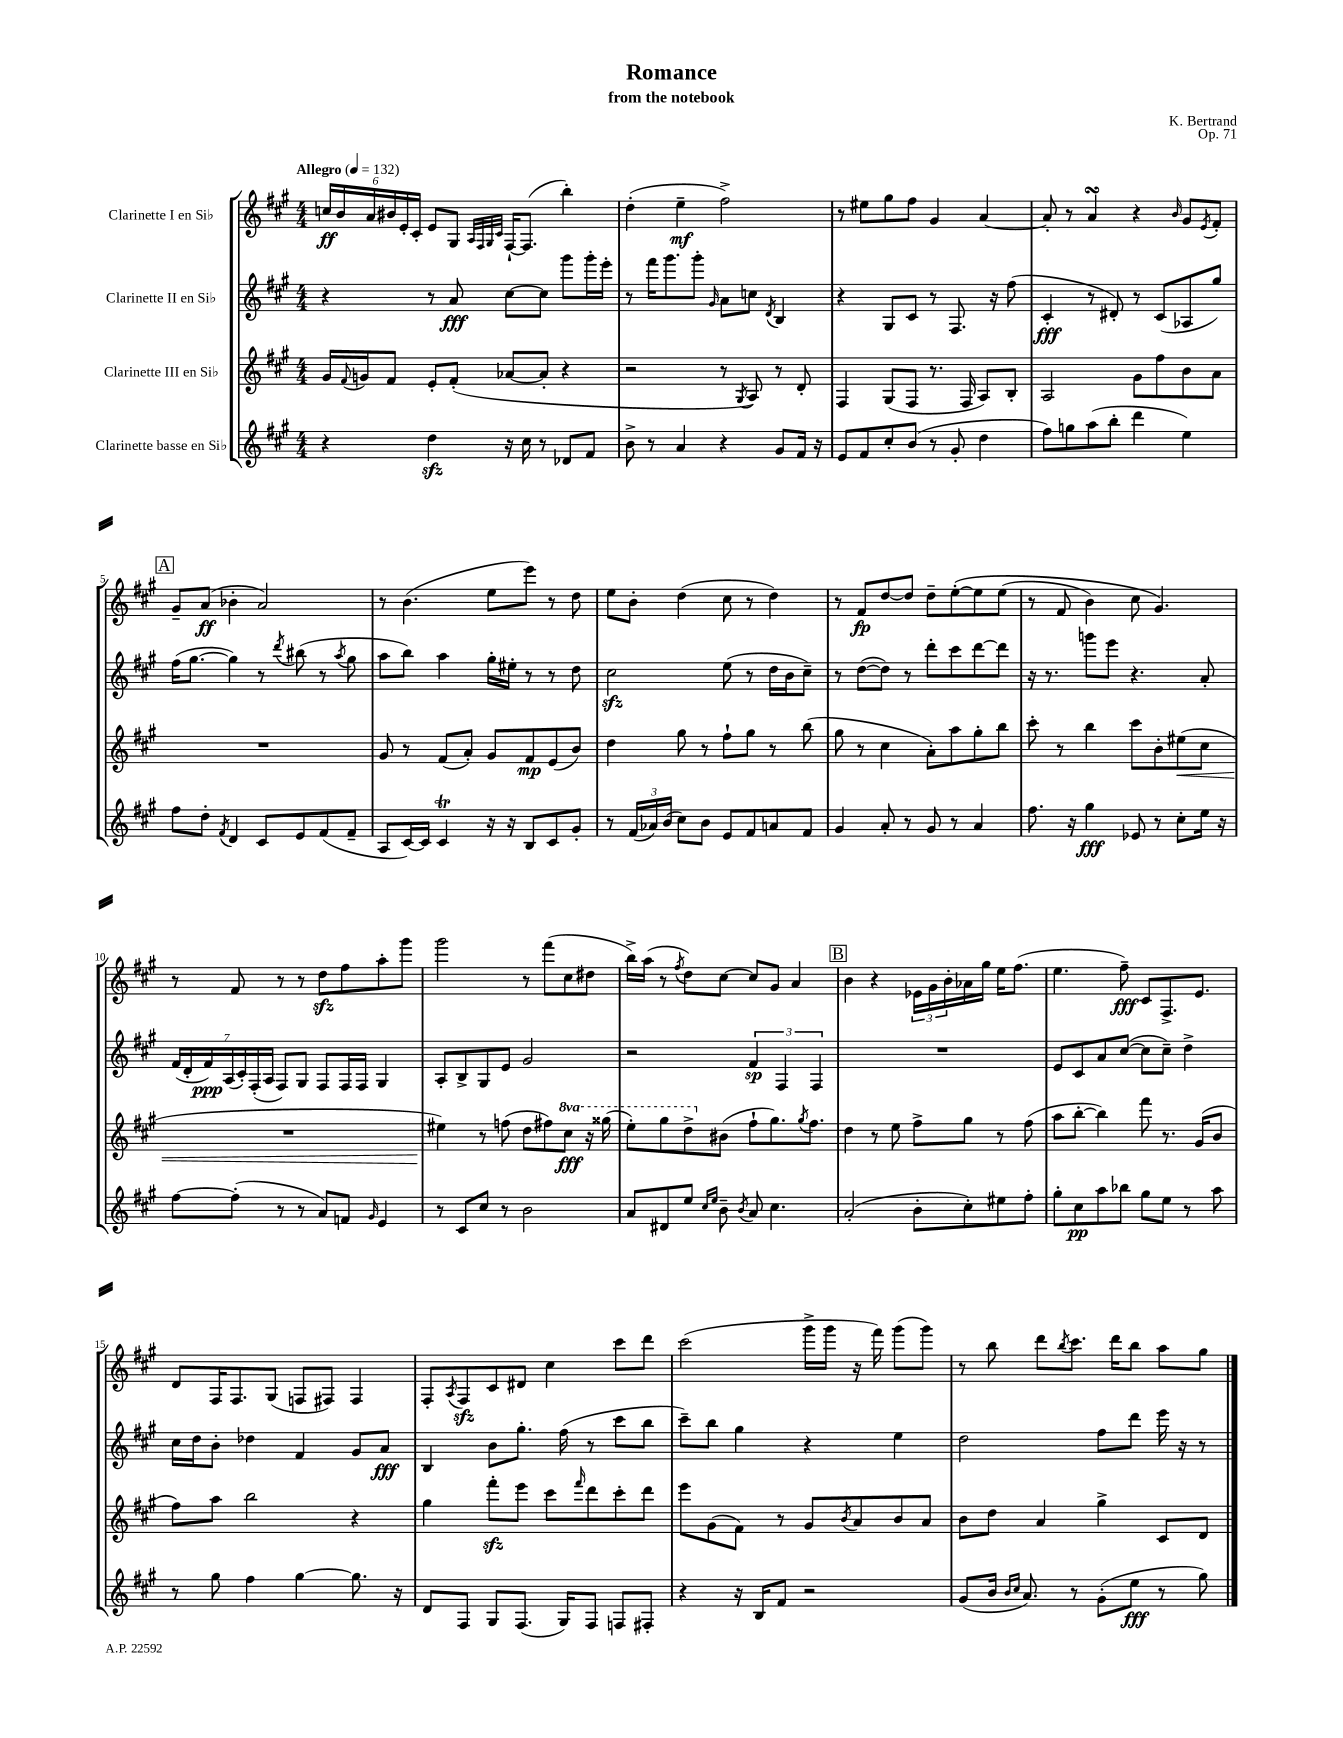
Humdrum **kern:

**kern	**kern	**kern	**kern
*staff4	*staff3	*staff2	*staff1
*clefG2	*clefG2	*clefG2	*clefG2
*k[f#c#g#]	*k[f#c#g#]	*k[f#c#g#]	*k[f#c#g#]
*M4/4	*M4/4	*M4/4	*M4/4
*MM132	*MM132	*MM132	*MM132
4r	16g#/LL	4r	24cc/LL
.	.	.	24b/
.	8qqf#/	.	.
.	16g/J	.	.
.	.	.	24a/
.	8f#/J	.	24b#/
.	.	.	24e'/
.	.	.	24c#'/JJ
4dd\	8e'/L	8r	8e/L
.	(8f#'/J	8a/	8G#/J
.	.	.	32qqA/LLL
.	.	.	32qqF#/
.	.	.	32qqG#/
.	.	.	32qqc#/JJJ
16r	[8a-/L	[8cc#\L	[16F#`/LK
16cc#\	.	.	(8.F#/]J
8r	8a-'/]J	8cc#\]J	.
8d-/L	4r	8ggg#\L	4bb'\)
8f#/J	.	16ggg#'\L	.
.	.	16eee'\JJ	.
=	=	=	=
8b^\	2r	8r	(4dd'\
8r	.	16fff#\LK	.
.	.	8.ggg#\	.
4a/	.	.	4ee~\
.	.	8ggg#'\J	.
.	.	16qqg#/	.
4r	8r	8a\L	2ff#^\)
.	8qG#/	.	.
.	8A/)	8cc\J	.
.	.	8qd/	.
8g#/L	8r	4B/	.
16f#/Jk	8d'/	.	.
16r	.	.	.
=	=	=	=
8e/L	4F#/	4r	8r
8f#/	.	.	8ee#\L
8cc#'/	(8G#/L	8G#/L	8gg#\
(8b/J	8F#/J	8c#/J	8ff#\J
8r	8.r	8r	4g#/
8g#'/	.	8.F#/	.
.	16F#/	.	.
4dd\	8A/L)	.	[4a/
.	.	16r	.
.	8B'/J	(8ff#\	.
=	=	=	=
8ff#\L)	2A/	4c#'/	8a'/]
8gg\	.	.	8r
(8aa\	.	8r	4a/
8bb'\J	.	8d#'/)	.
4ddd\	8g#\L	8r	4r
.	8ff#\	(8c#/L	.
.	.	.	16qqb/
4ee\)	8b\	8A-/	8g#/L
.	.	.	8qe/
.	8a\J	8gg#/J)	8f#'/J
=	=	=	=
8ff#\L	1r	(16ff#\LK	8g#~/L
.	.	[8.gg#\J	.
8dd'\J	.	.	(8a/J
8qf#/	.	.	.
4d/	.	4gg#\])	4b-'\
8c#/L	.	8r	2a/)
.	.	8qddd/	.
8e/	.	(8bb#\	.
(8f#/	.	8r	.
.	.	8qaa/	.
8f#~/J	.	8gg#\	.
=	=	=	=
8A/L	8g#/	8aa\L	8r
[16c#/L)	8r	8bb\J)	(4.b\
16c#/]JJ	.	.	.
4c#/	(8f#/L	4aa\	.
.	8a'/J)	.	.
16r	8g#/L	16gg#'\LL	8ee\L
16r	.	16ee#'\JJ	.
8B/L	8f#/	8r	8eee\J)
8c#/	(8e/	8r	8r
8g#'/J	8b/J)	8dd\	8dd\
=	=	=	=
8r	4dd\	2cc#\	8ee\L
(24f#/LL	.	.	8b'\J
24a-/)	.	.	.
(24b/JJ	.	.	.
8cc#\L)	8gg#\	.	(4dd\
8b\J	8r	.	.
8e/L	8ff#`\L	(8ee\	8cc#\
8f#/	8gg#\J	8r	8r
8a/	8r	16dd\LL	4dd\)
.	.	16b\J	.
8f#/J	(8bb\	8cc#~\J)	.
=	=	=	=
4g#/	8gg#\	8r	8r
.	8r	([8dd\L	8f#/L
8a'/	4cc#\	8dd\]J)	[8dd/
8r	.	8r	8dd/]J
8g#/	8a'\L)	8ddd'\L	8dd~\L
8r	8aa\	8ccc#\	&([8ee'\
4a/	8gg#'\	[8ddd\	8ee\]
.	8bb\J	8ddd\]J	(8ee\J
=	=	=	=
8.ff#\	8ccc#'\	16r	8r
.	.	8.r	.
.	8r	.	8f#/
16r	.	.	.
4gg#\	4bb\	8ggg\L	4b\)
.	.	8eee\J	.
8e-/	8ccc#\L	4.r	8cc#\
8r	8b'\	.	4.g#/&)
8cc#'\L	(8ee#\	.	.
16ee\Jk	8cc#\J	8a'/	.
16r	.	.	.
=	=	=	=
[8ff#\L	1r	(28f#/LL	8r
.	.	28d'/	.
.	.	28f#/)	.
.	.	(28A/	.
(8ff#'\]J	.	.	8f#/
.	.	28c#'/)	.
.	.	(28F#'/	.
.	.	28A/JJ	.
8r	.	8F#/L)	8r
8r	.	8G#/J	8r
8a/L)	.	8F#/L	8dd\L
8f/J	.	16F#/L	8ff#\
.	.	16F#/JJ	.
16qqg#/	.	.	.
4e/	.	4G#/	8aa'\
.	.	.	8ggg#\J
=	=	=	=
8r	4ee#\)	8A'/L	2ggg#\
8c#/L	.	8B^/	.
8cc#/J	8r	8G#/	.
8r	(8ff\	8e/J	.
2b\	8dd\L	2g#/	8r
.	8ff#\)	.	(8fff#\L
.	8ccc#\J	.	8cc#\
.	16r	.	8dd#\J
.	(16ggg##\	.	.
=	=	=	=
8a/L	8eee'\L)	2r	16bb^\LL)
.	.	.	(16aa\JJ
8d#/	8ggg#\	.	8r
.	.	.	8qff#/
8ee/J	8ddd^\	.	8dd\L)
16qqcc#/LL	.	.	.
16qqee/JJ	.	.	.
8b~\	(8b#\J	.	[8cc#\J
8qb/	.	.	.
8a/	8ff#`\L	6f#/	8cc#/]L
4.cc#\	8.gg#\)	.	8g#/J
.	.	6F#/	.
.	.	.	4a/
.	8qgg#/	.	.
.	8.ff#\J	.	.
.	.	6F#/	.
=	=	=	=
(2a'/	4dd\	1r	4b\
.	8r	.	4r
.	8ee\	.	.
8b'\L	8ff#^\L	.	24e-\LL
.	.	.	24g#\
.	.	.	24b'\
8cc#'\)	8gg#\J	.	16a-\
.	.	.	16gg#\JJ
8ee#\	8r	.	16ee\LK
.	.	.	(8.ff#\J
8ff#'\J	(8ff#\	.	.
=	=	=	=
8gg#'\L	8aa\L	8e/L	4.ee\
8cc#\	[8bb'\J	8c#/	.
8aa\	4bb\])	8a/	.
8bb-\J	.	([8cc#/J	8ff#~\)
8gg#\L	8fff#\	8cc#\]L	8c#/L
8ee\J	8.r	8cc#~\J)	8.F#^/
8r	.	4dd^\	.
.	(16g#/LK	.	8.e/J
8aa\	8b/J	.	.
=	=	=	=
8r	8ff#\L)	16cc#\LL	8d/L
.	.	16dd\J	.
8gg#\	8aa\J	8b'\J	16F#/K
.	.	.	8.F#/
4ff#\	2bb\	4dd-\	.
.	.	.	(8G#/J
[4gg#\	.	4f#/	8F/L
.	.	.	8F#/J)
8.gg#\]	4r	8g#/L	4F#/
.	.	8a/J	.
16r	.	.	.
=	=	=	=
8d/L	4gg#\	4B/	8F#'/L
.	.	.	8qA/
8F#/J	.	.	8F#/
8G#/L	8fff#'\L	8b\L	8c#/
(8.F#/J	8eee\J	8.gg#'\J	8d#/J
.	8ccc#\L	.	4cc#\
16G#/LK)	.	(16ff#\	.
.	16qqfff#/	.	.
8F#/J	8ddd\	8r	.
8F/L	8ccc#'\	8ccc#\L	8ccc#\L
8F#'/J	8ddd\J	8bb\J	8ddd\J
=	=	=	=
4r	8eee\L	8ccc#~\L)	(2ccc#\
.	(8g#\	8bb\J	.
16r	8f#\J)	4gg#\	.
16B/LK	.	.	.
8f#/J	8r	.	.
2r	8g#/L	4r	16ggg#^\LL
.	.	.	16ggg#\JJ
.	8qb/	.	.
.	8a/	.	16r
.	.	.	16fff#\)
.	8b/	4ee\	(8ggg#\L
.	8a/J	.	8ggg#\J)
=	=	=	=
(8g#/L	8b\L	2dd\	8r
16b/Jk	8dd\J	.	8bb\
16qqb/LL	.	.	.
16qqcc#/JJ	.	.	.
8.a/)	.	.	.
.	4a/	.	8ddd\L
.	.	.	8qbb/
8r	.	.	8.ccc#\J
(8g#'\L	4gg#^\	8ff#\L	.
.	.	.	16ddd\LK
8ee\J	.	8ddd\J	8bb\J
8r	8c#/L	16eee\	8aa\L
.	.	16r	.
8gg#\)	8d/J	8r	8gg#\J
==	==	==	==
*-	*-	*-	*-
